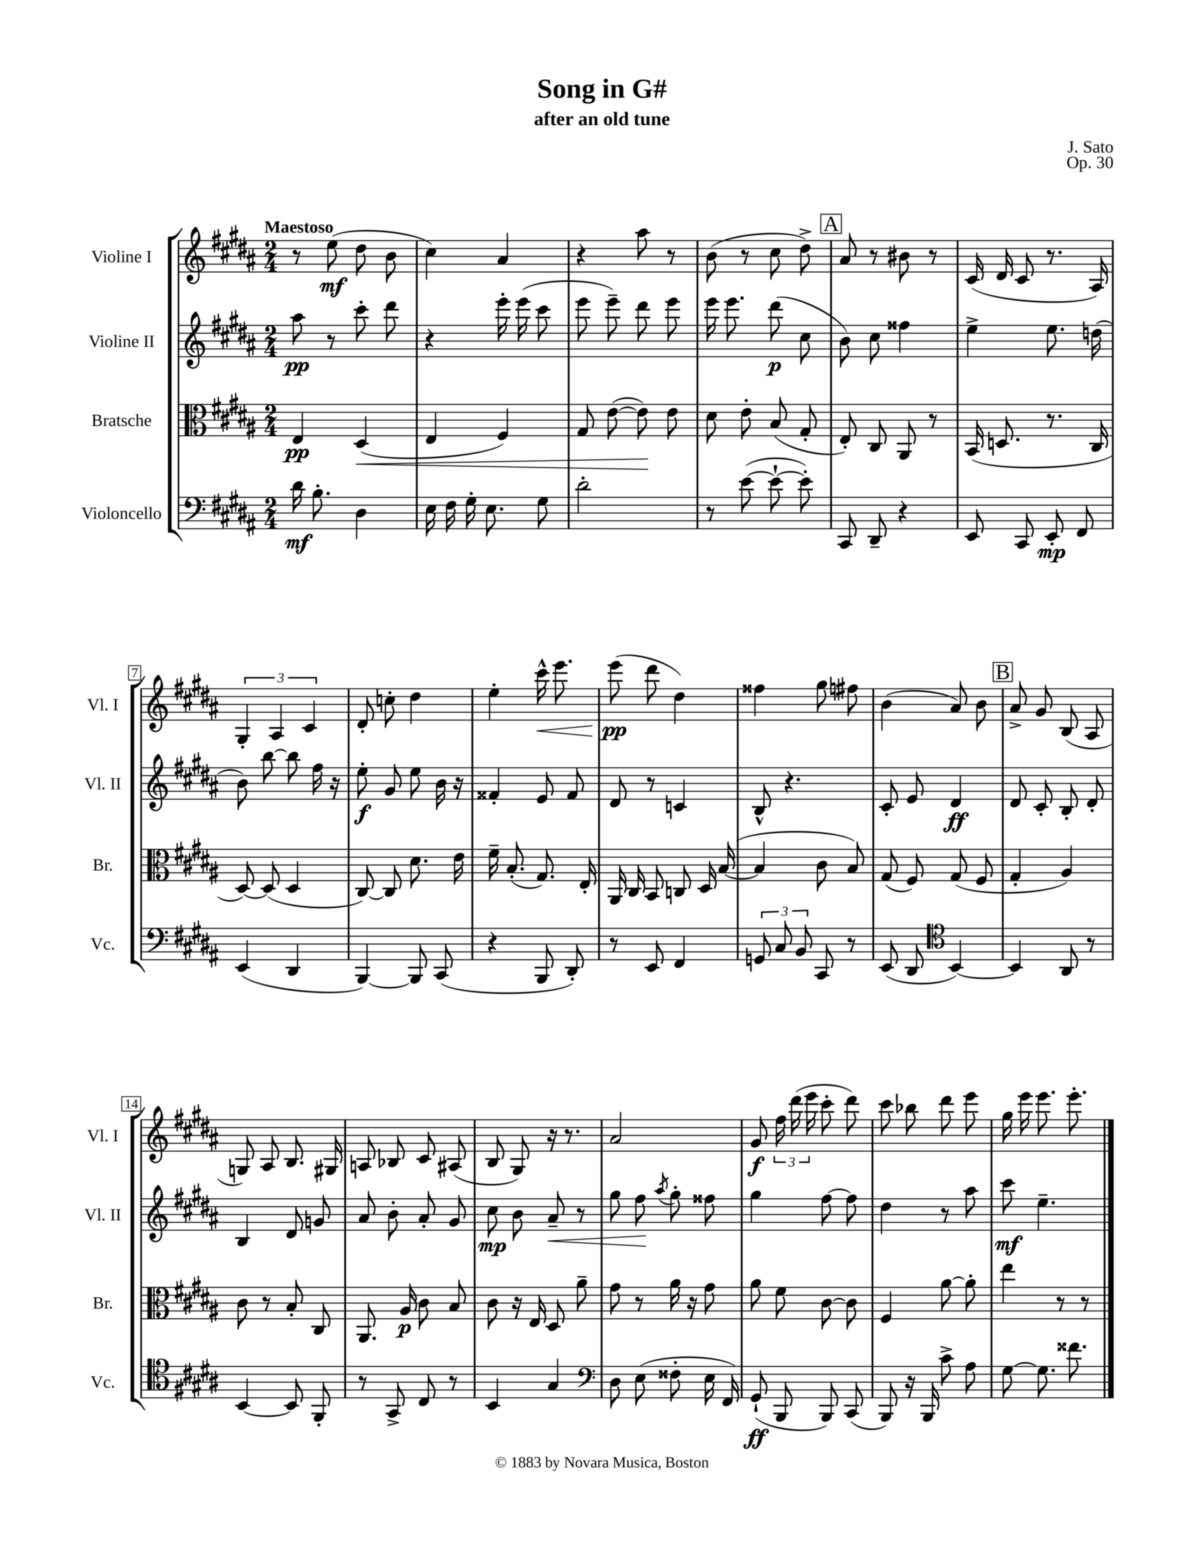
\header { title = "Song in G#" composer = "J. Sato" subtitle = "after an old tune" opus = "Op. 30" }
<<
\new StaffGroup <<
\new Staff = "s0" \with { instrumentName = "Violine I" shortInstrumentName = "Vl. I" } {
    \clef treble \key b \major \numericTimeSignature \time 2/4 \tempo "Maestoso"
    \autoBeamOff r8 e''8\mf( dis''8 b'8 |
    cis''4) ais'4 |
    r4 ais''8 r8 |
    b'8( r8 cis''8 dis''8->) |
    \mark \markup { \box "A" } ais'8 r8 bis'8 r8 |
    cis'16( dis'16 cis'8 r8. ais16) |
    \tuplet 3/2 { gis4-. ais4 cis'4 } |
    dis'8-. c''8-. dis''4 |
    e''4-. cis'''16-^\< e'''8. |
    e'''8\pp\!( dis'''8 dis''4) |
    fisis''4 gis''8 fis''8 |
    b'4( ais'8) b'8 |
    \mark \markup { \box "B" } ais'8-> gis'8 b8( ais8 |
    g8) ais8 b8. gis16 |
    a8 bes8 cis'8 ais8( |
    b8 gis8) r16 r8. |
    ais'2 |
    gis'8\f \tuplet 3/2 { fis''16 dis'''16( e'''16 } cis'''8-. dis'''8) |
    cis'''8 bes''8 dis'''8 e'''8 |
    gis''16 e'''16 e'''8. e'''8.-. \bar "|." |
}
\new Staff = "s1" \with { instrumentName = "Violine II" shortInstrumentName = "Vl. II" } {
    \clef treble \key b \major \numericTimeSignature \time 2/4
    \autoBeamOff ais''8\pp r8 cis'''8-. dis'''8 |
    r4 e'''16-. e'''16( cis'''8 |
    e'''8 e'''8--) dis'''8 e'''8 |
    e'''16 e'''8. dis'''8\p( cis''8 |
    \mark \markup { \box "A" } b'8) cis''8 fisis''4 |
    e''4-> e''8. d''16( |
    b'8) b''8~ b''8 fis''16 r16 |
    e''8-.\f gis'8 e''8 b'16 r16 |
    fisis'4-. e'8 fisis'8 |
    dis'8 r8 c'4 |
    b8-^ r4. |
    cis'8-. e'8 dis'4\ff |
    \mark \markup { \box "B" } dis'8 cis'8-. b8-. dis'8-. |
    b4 dis'8 g'8 |
    ais'8 b'8-. ais'8-. gis'8 |
    cis''8\mp b'8 ais'8--\< r8 |
    gis''8 fis''8\! \acciaccatura { ais''8 } gis''8-. fisis''8 |
    gis''4 fis''8~ fis''8 |
    dis''4 r8 ais''8 |
    cis'''8\mf e''4.-- \bar "|." |
}
\new Staff = "s2" \with { instrumentName = "Bratsche" shortInstrumentName = "Br." } {
    \clef alto \key b \major \numericTimeSignature \time 2/4
    \autoBeamOff e4\pp dis4\<( |
    e4 fis4) |
    gis8 e'8~( e'8\!) e'8 |
    dis'8 e'8-. b8( gis8-. |
    \mark \markup { \box "A" } e8-.) cis8 ais,8 r8 |
    b,16( d8. r8. cis16 |
    dis8~) dis8( dis4 |
    cis8~) cis8 dis'8. e'16 |
    fis'16-- b8.-.( gis8.) e16-. |
    ais,16 cis16 b,8 c8 dis16 b16~( |
    b4 cis'8 b8) |
    gis8( fis8) gis8( fis8 |
    \mark \markup { \box "B" } gis4-. ais4) |
    cis'8 r8 b8-. cis8 |
    ais,8. ais16\p cis'8 b8 |
    cis'8 r16 e16 dis8 ais'8-- |
    gis'8 r8 ais'16 r16 gis'8 |
    ais'8 fis'8 cis'8~ cis'8 |
    fis4 ais'8~ ais'8-. |
    e''4 r8 r8 \bar "|." |
}
\new Staff = "s3" \with { instrumentName = "Violoncello" shortInstrumentName = "Vc." } {
    \clef bass \key b \major \numericTimeSignature \time 2/4
    \autoBeamOff dis'16\mf b8.-. dis4 |
    e16 fis16 gis16-. e8. gis8 |
    dis'2-. |
    r8 e'8~( e'8~-! e'8-.) |
    \mark \markup { \box "A" } cis,8 dis,8-- r4 |
    e,8 cis,8 e,8-.\mp fis,8 |
    e,4( dis,4 |
    b,,4~) b,,8 cis,8( |
    r4 b,,8 dis,8-.) |
    r8 e,8 fis,4 |
    \tuplet 3/2 { g,8 cis8 b,8 } cis,8 r8 |
    e,8( dis,8 \clef tenor b,4~) |
    \mark \markup { \box "B" } b,4 ais,8 r8 |
    b,4~ b,8 fis,8-. |
    r8 gis,8-> cis8 r8 |
    b,4 gis4 |
    \clef bass dis8 e8( fisis8-. e16 fis,16) |
    gis,8-!\ff( b,,8 b,,8) cis,8( |
    b,,8) r16 b,,16 cis'8-> ais8 |
    gis8~ gis8. fisis'8. \bar "|." |
}
>>
>>
\layout { \context { \Score \override BarNumber.stencil = #(make-stencil-boxer 0.1 0.3 ly:text-interface::print) } }
